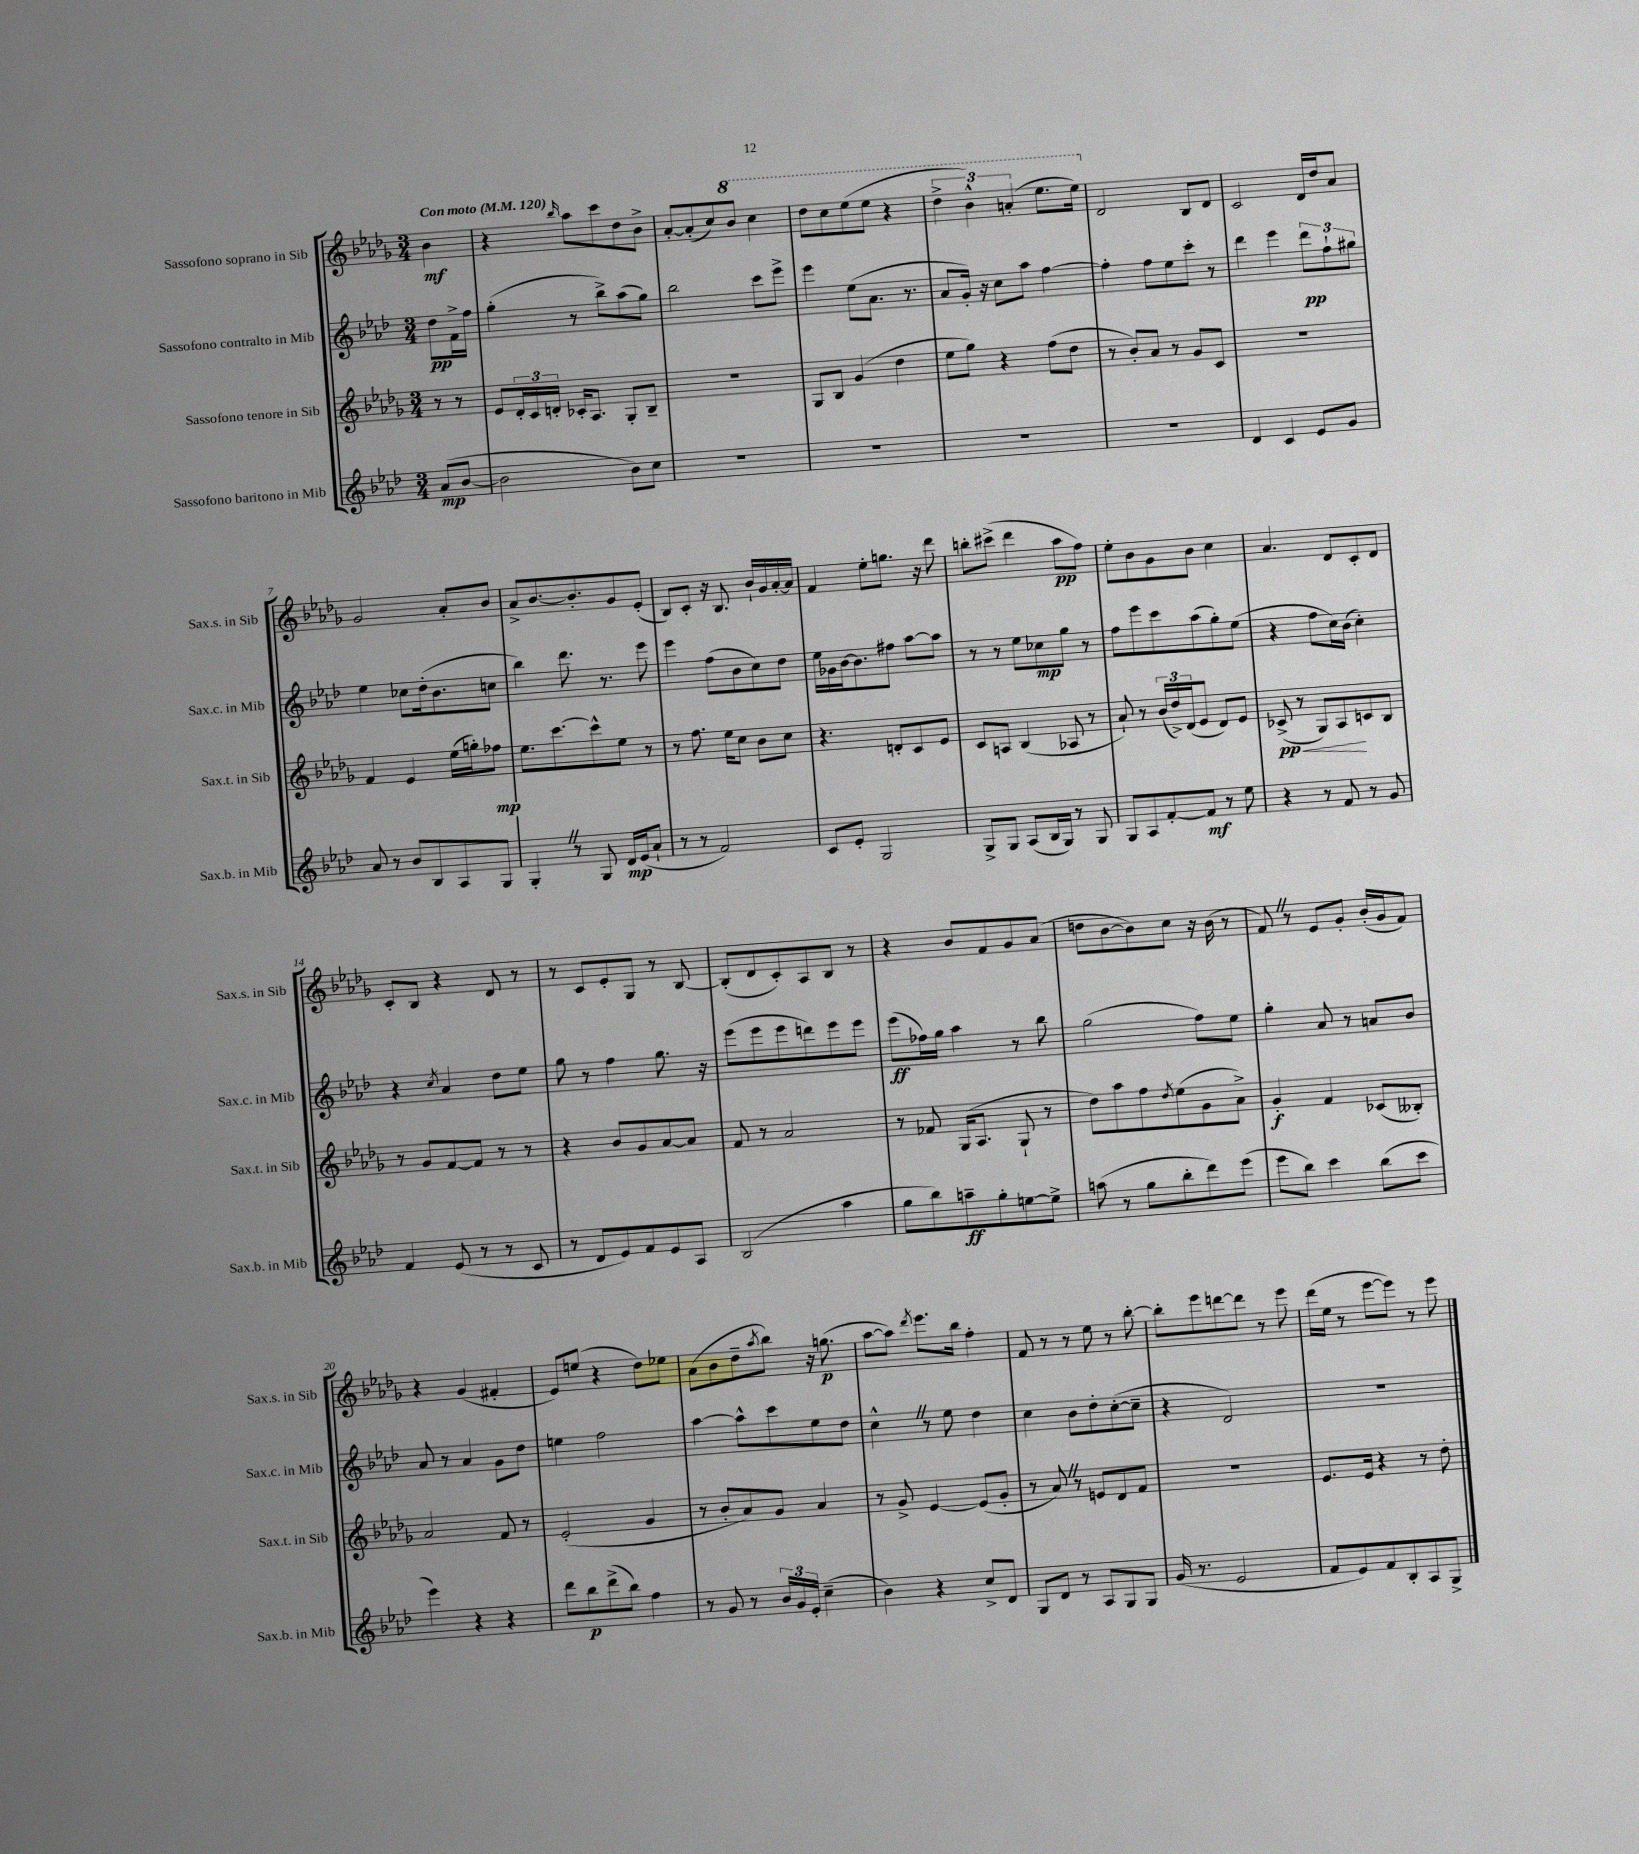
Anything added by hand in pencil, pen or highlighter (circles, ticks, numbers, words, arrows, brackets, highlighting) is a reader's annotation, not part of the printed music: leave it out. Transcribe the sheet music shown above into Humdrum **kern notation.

**kern	**kern	**kern	**kern
*staff4	*staff3	*staff2	*staff1
*clefG2	*clefG2	*clefG2	*clefG2
*k[b-e-a-d-]	*k[b-e-a-d-g-]	*k[b-e-a-d-]	*k[b-e-a-d-g-]
*M3/4	*M3/4	*M3/4	*M3/4
*MM120	*MM120	*MM120	*MM120
(8a-/L	8r	8dd-\L	4b-\
[8b-/J	8r	16f^\L	.
.	.	16ff\JJ	.
=	=	=	=
2b-\]	8e-/L	(4gg'\	4r
.	24d-'/L	.	.
.	24c/	.	.
.	24d'/JJ	.	.
.	.	.	16qqbb-/
.	16c-'/LK	8r	8aa-\L
.	8.A-/J	.	.
.	.	8bb-^\L)	8ccc\
8b-\L)	8G-'/L	(8aa-\	8dd-\
8cc\J	8B-~/J	8gg\J)	8b-^\J
=	=	=	=
2.r	2.r	2bb-\	[8a-'/L
.	.	.	(8a-'/]
.	.	.	8cc/)
.	.	.	8bb-/J
.	.	8ccc\L	4ccc\
.	.	8eee-^\J	.
=	=	=	=
2.r	8G-/L	4eee-\	8ddd-\L
.	8B-/J	.	8ccc\
.	(4g-/	(8ee-\L	(8eee-\
.	.	8.a-\J	8eee-\J
.	4dd-\	.	4r
.	.	8.r	.
=	=	=	=
2.r	8ee-\L	8a-/L	6ddd-^\
.	8gg-\J)	16g'/Jk)	.
.	.	.	6bb-^^\)
.	.	16r	.
.	4r	8cc\L	.
.	.	.	(6aa'/
.	.	8aa-\J	.
.	(8ff\L	[4ff\	8.eee-\L
.	8dd-\J	.	.
.	.	.	16eee-\Jk)
=	=	=	=
2.r	8r	4ff'\]	2d-/
.	8b-'/L)	.	.
.	8a-/J	8ff\L	.
.	8r	8ee-\	.
.	8g-/L	8ccc'\J	8B-/L
.	8c/J	8r	8d-/J
=	=	=	=
4d-/	2.r	4ddd-\	2c/
4c/	.	4eee-\	.
8e-/L	.	12ddd-\L	16d-/LL
.	.	.	16dd-/J
.	.	12ff`\	.
8g/J	.	.	8a-/J
.	.	12gg#\J	.
=	=	=	=
8a-/	4f/	4ee-\	2g-/
8r	.	.	.
8b-/L	4e-/	8cc-\L	.
8B-/	.	(16dd-'\k	.
.	.	8.b-\	.
8A-/	(16ee-\LL	.	8a-'/L
.	16gg'\J)	.	.
8G/J	8ff-\J	8cc\J	8b-/J
=	=	=	=
4G'/	8.ee-\L	4bb-\)	8a-^/L
.	.	.	[8.b-/
.	[8.ccc\	.	.
8r	.	8.ddd-\	.
.	.	.	8.b-'/]
8G/	8ccc^^\]	.	.
.	.	8.r	.
16d-/LL	8ee-\J	.	8g-/
(16e-/J	.	.	.
8a-`/J	8r	8eee-\	(8e-'/J
=	=	=	=
8r	8r	4eee-\	8B-/L)
8r	8.ff\	.	8c'/J
2f/)	.	(8ff\L	16r
.	16ee-\LK	.	8.B-/
.	8cc\J	8b-\	.
.	8b-\L	8cc\)	16b-`/LL
.	.	.	16g-/
.	8cc\J	8dd-\J	[16a-'/
.	.	.	16a-/]JJ
=	=	=	=
8c/L	4.r	16ee-\LL	4f/
.	.	16g-\	.
8e-'/J	.	[16b-\J	.
.	.	8.b-\]	.
2G/	.	.	8ee-'\L
.	8d'/L	8ff#\J	8.gg\J
.	8c/	[8aa-\L	.
.	.	.	16r
.	8e-/J	8aa-\]J	8ddd-\
=	=	=	=
8G^/L	8c/L	8r	8bb'\L
8G/J	8A/J	8r	(8ccc#^\J
(8A-/L	(4B-/	8ee-\L	4ddd-\
16B-/L	.	8cc-\	.
16G/JJ)	.	.	.
8r	8A-/	8gg\J	8aa-\L
8G/	8r	8r	8ff\J)
=	=	=	=
8G/L	8a-`/)	8ff\L	8ee-'\L
8A-/	8r	8eee-\	8b-\
[8f'/	(24b-/LL	8ccc\	8g-\
.	24dd-^/)	.	.
.	(24d-/J	.	.
8f/]J	8e-/J	(8aa-\	8b-\J
8r	8d-/L)	8gg'\)	4cc\
8ee-\	8e-/J	(8ee-\J	.
=	=	=	=
4r	(8c-^/	4r	4.a-/
.	8r	.	.
8r	8G-/L)	8ff\L	.
8f/	8A-/	16cc\L)	8d-/L
.	.	(16b-\JJ	.
8r	8c/	4cc'\)	8c'/
8g/	8B-/J	.	8d-/J
=	=	=	=
4f/	8r	4r	8c'/L
.	8g-/L	.	8B-/J
.	.	8qcc/	.
(8e-/	[8f/	4a-/	4r
8r	8f/]J	.	.
8r	8r	8dd-\L	8d-/
8c/	8r	8ee-\J	8r
=	=	=	=
8r	4r	8gg\	8r
8d-/L	.	8r	8c/L
8e-/)	8b-/L	4ff\	8e-'/
8f/	8g-/	.	8G-/J
8e-/	[8a-/	8.gg\	8r
8A-/J	8a-/]J	.	[8B-/
.	.	16r	.
=	=	=	=
(2B-/	8f/	(8eee-\L	(8B-'/]L
.	8r	8eee-\	8d-/
.	2a-/	8eee-\	8c'/)
.	.	8ddd\)	8A-/
4aa-\	.	8eee-\	8B-/J
.	.	8eee-\J	8r
=	=	=	=
8gg\L	8r	(8eee-\L	4r
8bb-\)	8f-/	16ff-\L)	.
.	.	16gg\JJ	.
8aa~\	(16G-/LK	4aa-\	8b-/L
.	8.A-/J	.	.
8gg'\	.	.	8f/
[8ee\	8G-`/	8r	8g-/
8ee^\]J	8r	8bb-\	(8a-/J
=	=	=	=
(8aa\	8dd-\L)	(2gg\	8dd\L
8r	8aa-\	.	[8b-\
8gg\L	8ff\	.	8b-\])
.	8qdd-/	.	.
8bb-'\	(8ee-\	.	8cc\J
8ddd-\)	8g-\	8ff\L)	16r
.	.	.	(16b-\
(8eee-\J	8a-^\J)	8ee-\J	8r
=	=	=	=
8eee-\L	4g-'/	4gg'\	8f/)
8bb-\J)	.	.	8r
4ccc\	4f/	8a-/	8e-/L
.	.	8r	8g-'/J
(8bb-\L	(8c-/L	8a/L	(16b-'/LL
.	.	.	16g-/J
8ccc\J	8B--'/J)	8b-/J	8f/J)
=	=	=	=
4eee-\)	2a-/	8a-/	4r
.	.	8r	.
4r	.	4a-/	(4g-/
4r	8f/	8g\L	4f#'/
.	8r	8dd-\J	.
=	=	=	=
8ddd-\L	(2e-'/	4ee\	8e-/L)
8bb-\	.	.	(8ee/J
(8ddd-^\	.	2ff\	4r
8bb-\J)	.	.	.
4ff\	4g-/	.	8dd-\L)
.	.	.	8ee-\J
=	=	=	=
8r	8r	[4aa-\	(8a-\L
8g/	8b-'/L	.	8b-\
8r	8a-/)	8aa-^^\]L	8dd-~\
.	.	.	8qaa-/
24b-/LL	8g-/J	8ccc\	8bb-\J)
24g/	.	.	.
24e-'/JJ	.	.	.
(4cc~\	4a-/	8ee-\	16r
.	.	.	(8.gg\
.	.	8dd-\J	.
=	=	=	=
4b-\)	8r	4cc^^\	[8aa-\L
.	8g-^/	.	8aa-\]J)
.	.	.	8qddd-/
4r	[4e-/	8r	8.eee-\L
.	.	8ee-\	.
.	.	.	16bb-\Jk
8cc^/L	(8e-/]L	4dd-\	4ff'\
8d-/J	8g-'/J	.	.
=	=	=	=
8G/L	8r	4cc\	8f/
8d-/J	8a-/)	.	8r
8r	8r	8b-\L	8r
8A-/L	8e/L	8dd-'\	8ee-\
8G/	8d-/	([8cc'\	8r
8G/J	8f/J	8cc~\]J	[8bb-'\
=	=	=	=
(16g/	2.r	4r	8bb-'\]L
8.r	.	.	.
.	.	.	8eee-\
2e-/	.	2d-/)	[8ddd\
.	.	.	8ddd\]J
.	.	.	8r
.	.	.	8eee-\
=	=	=	=
8f/L	8.e-/L	2.r	(16ddd-\LL
.	.	.	16ee-\JJ
8e-/)	.	.	8r
.	16e-/Jk	.	.
8f/	4r	.	[8eee-\L
8B-'/	.	.	8eee-\]J)
8A-/	8r	.	8r
8G^/J	8dd-'\	.	8eee-\
==	==	==	==
*-	*-	*-	*-
